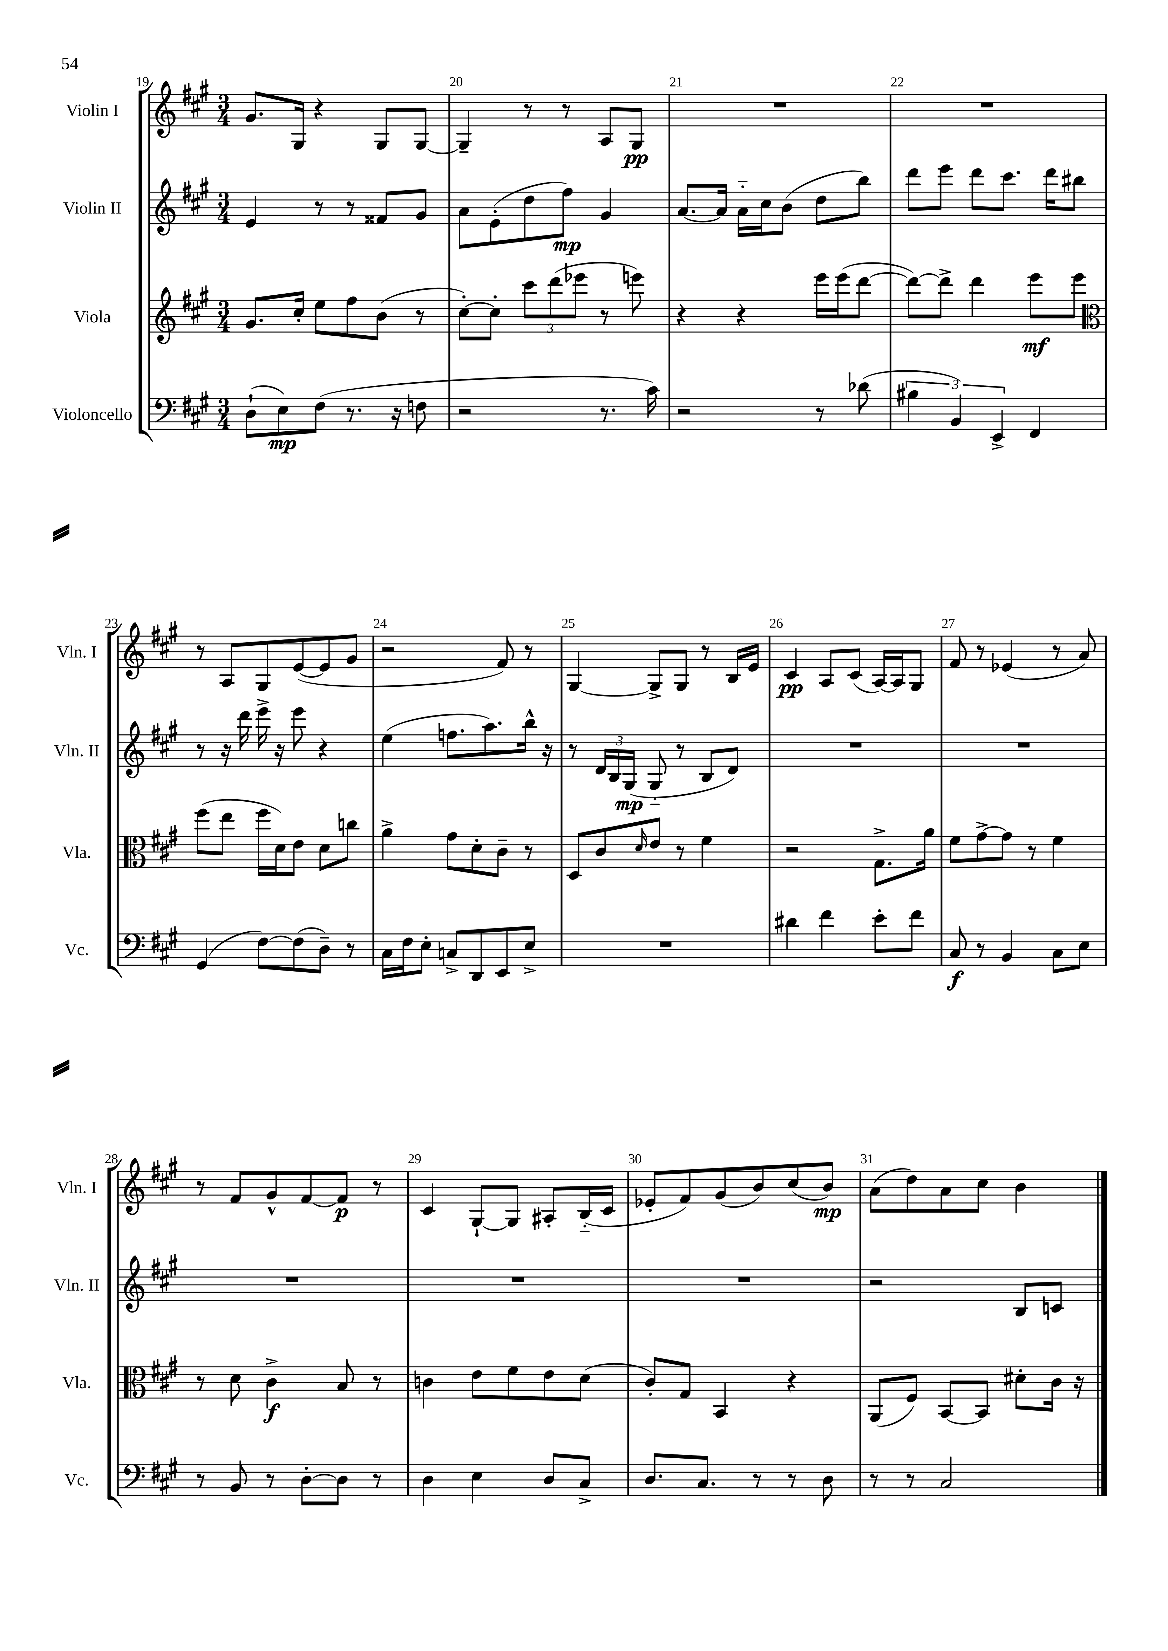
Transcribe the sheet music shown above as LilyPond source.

<<
\new StaffGroup <<
\new Staff = "s0" \with { instrumentName = "Violin I" shortInstrumentName = "Vln. I" } {
    \clef treble \key a \major \numericTimeSignature \time 3/4
    gis'8. gis16 r4 gis8 gis8~ |
    gis4-- r8 r8 a8 gis8\pp |
    R2. |
    R2. |
    r8 a8 gis8 e'8~( e'8 gis'8 |
    r2 fis'8) r8 |
    gis4~ gis8-> gis8 r8 b16 e'16 |
    cis'4\pp a8 cis'8( a16~) a16 gis8 |
    fis'8 r8 ees'4( r8 a'8) |
    r8 fis'8 gis'8-^ fis'8~ fis'8\p r8 |
    cis'4 gis8~-! gis8 ais8-. b16-_( cis'16 |
    ees'8-. fis'8) gis'8( b'8) cis''8( b'8\mp) |
    a'8( d''8) a'8 cis''8 b'4 \bar "|." |
}
\new Staff = "s1" \with { instrumentName = "Violin II" shortInstrumentName = "Vln. II" } {
    \clef treble \key a \major \numericTimeSignature \time 3/4
    e'4 r8 r8 fisis'8 gis'8 |
    a'8 e'8-.( d''8 fis''8\mp) gis'4 |
    a'8.~ a'16 a'16-_ cis''16 b'8( d''8 b''8) |
    d'''8 e'''8 d'''8 cis'''8. d'''16 bis''8 |
    r8 r16 d'''16 e'''16-> r16 e'''8 r4 |
    e''4( f''8. a''8.) b''16-^ r16 |
    r8 \tuplet 3/2 { d'16 b16 gis16\mp( } gis8-_ r8 b8 d'8) |
    R2. |
    R2. |
    R2. |
    R2. |
    R2. |
    r2 b8 c'8 \bar "|." |
}
\new Staff = "s2" \with { instrumentName = "Viola" shortInstrumentName = "Vla." } {
    \clef treble \key a \major \numericTimeSignature \time 3/4
    gis'8. cis''16-. e''8 fis''8 b'8( r8 |
    cis''8~-.) cis''8-. \tuplet 3/2 { cis'''8 d'''8( ees'''8 } r8 e'''8) |
    r4 r4 e'''16 e'''16( d'''8~ |
    d'''8~) d'''8-> d'''4 e'''8\mf e'''8 |
    \clef alto fis''8( e''8 fis''16 d'16) e'8 d'8 c''8 |
    a'4-> gis'8 d'8-. cis'8-- r8 |
    d8 cis'8 \grace { d'16 } e'8 r8 fis'4 |
    r2 gis8.-> a'16 |
    fis'8 gis'8~-> gis'8 r8 fis'4 |
    r8 d'8 cis'4->\f b8 r8 |
    c'4 e'8 fis'8 e'8 d'8( |
    cis'8-.) gis8 b,4 r4 |
    a,8( fis8) b,8~ b,8 dis'8-. cis'16 r16 \bar "|." |
}
\new Staff = "s3" \with { instrumentName = "Violoncello" shortInstrumentName = "Vc." } {
    \clef bass \key a \major \numericTimeSignature \time 3/4
    d8-!( e8\mp) fis8( r8. r16 f8 |
    r2 r8. cis'16) |
    r2 r8 des'8( |
    \tuplet 3/2 { bis4 b,4) e,4-> } fis,4 |
    gis,4( fis8~) fis8( d8--) r8 |
    cis16 fis16 e8-. c8-> d,8 e,8 e8-> |
    R2. |
    dis'4 fis'4 e'8-. fis'8 |
    cis8\f r8 b,4 cis8 e8 |
    r8 b,8 r8 d8~-. d8 r8 |
    d4 e4 d8 cis8-> |
    d8. cis8. r8 r8 d8 |
    r8 r8 cis2 \bar "|." |
}
>>
>>
\layout { \context { \Score currentBarNumber = #19 \override BarNumber.break-visibility = ##(#f #t #t) barNumberVisibility = #all-bar-numbers-visible } }
